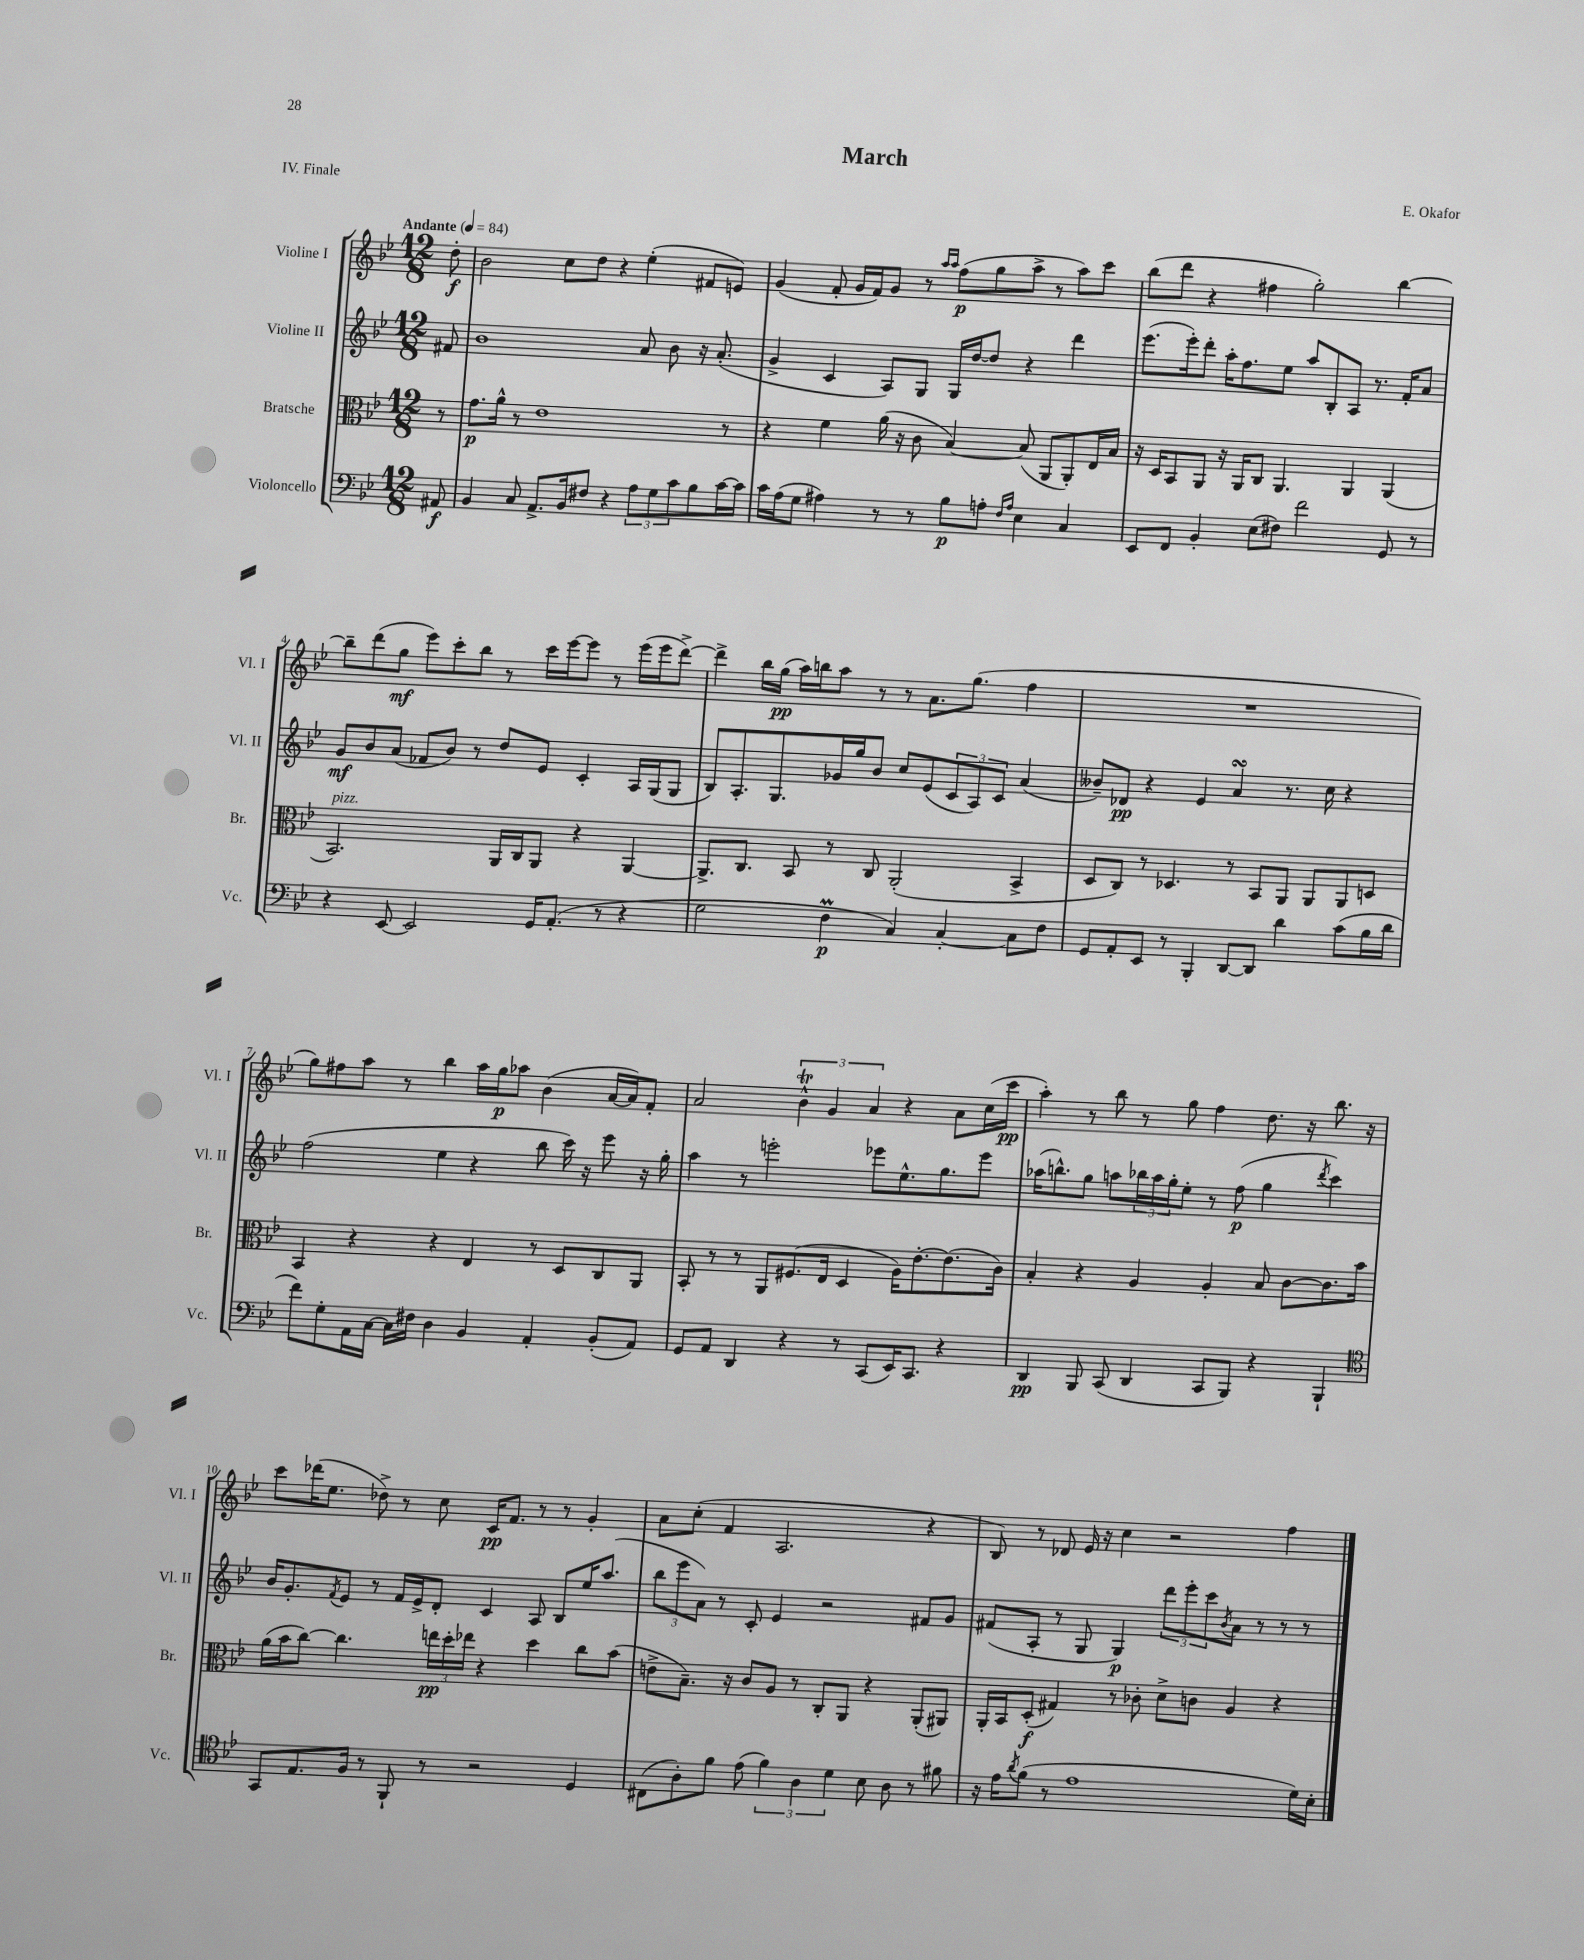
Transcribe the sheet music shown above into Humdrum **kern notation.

**kern	**dynam	**kern	**dynam	**kern	**dynam	**kern	**dynam
*part4	*part4	*part3	*part3	*part2	*part2	*part1	*part1
*staff4	*staff4	*staff3	*staff3	*staff2	*staff2	*staff1	*staff1
*I"Violoncello	*	*I"Bratsche	*	*I"Violine II	*	*I"Violine I	*
*I'Vc.	*	*I'Br.	*	*I'Vl. II	*	*I'Vl. I	*
*clefF4	*	*clefC3	*	*clefG2	*	*clefG2	*
*k[b-e-]	*	*k[b-e-]	*	*k[b-e-]	*	*k[b-e-]	*
*M12/8	*	*M12/8	*	*M12/8	*	*M12/8	*
*MM84	*	*MM84	*	*MM84	*	*MM84	*
=	=	=	=	=	=	=	=
!	!	!	!	!	!	!LO:TX:a:B:t=Andante	!
8AA#X/	f	8r	.	8f#X/	.	8dd'\	f
=1	=1	=1	=1	=1	=1	=1	=1
4BB-/	.	8.g\L	p	1b-	.	2b-\	.
.	.	16a^^\Jk	.	.	.	.	.
8C/	.	8r	.	.	.	.	.
8.AA^/L	.	1e-	.	.	.	.	.
.	.	.	.	.	.	8cc\L	.
16BB-/k	.	.	.	.	.	.	.
8F#X/J	.	.	.	.	.	8dd\J	.
4r	.	.	.	.	.	4r	.
12A\L	.	.	.	8a/	.	(4ee-'\	.
12G\	.	.	.	.	.	.	.
.	.	.	.	8b-\	.	.	.
12c\	.	.	.	.	.	.	.
8B-\	.	.	.	16r	.	8f#X/L	.
.	.	.	.	(8.a'/	.	.	.
[16c\L	.	8r	.	.	.	8en/J)	.
16c\JJ]	.	.	.	.	.	.	.
=2	=2	=2	=2	=2	=2	=2	=2
16c\LL	.	4r	.	4g^/	.	(4g/	.
(16A\J	.	.	.	.	.	.	.
8G\J	.	.	.	.	.	.	.
4A#X\)	.	4f\	.	4c/	.	8f'/	.
.	.	.	.	.	.	16g/LL	.
.	.	.	.	.	.	16f/J)	.
8r	.	(16a\	.	8A/L)	.	8g/J	.
.	.	16r	.	.	.	.	.
8r	.	8c\	.	8G/J	.	8r	.
.	.	.	.	.	.	16qqaa/LL	.
.	.	.	.	.	.	16qqaa/JJ	.
8B-\L	p	[4B-/)	.	16G/LL	.	(8ff\L	p
.	.	.	.	[16dd/J	.	.	.
8An'\J	.	.	.	8dd/J]	.	8gg\	.
16qqF/LL	.	.	.	.	.	.	.
16qqA/JJ	.	.	.	.	.	.	.
4E-\	.	(8B-/]	.	4r	.	8aa^\J	.
.	.	8AA/L	.	.	.	8r	.
4C/	.	8AA'/)	.	4ddd\	.	8aa\L)	.
.	.	16E-/L	.	.	.	8ccc\J	.
.	.	16B-/JJ	.	.	.	.	.
=3	=3	=3	=3	=3	=3	=3	=3
8EE-/L	.	16r	.	(8.eee-\L	.	(8bb-\L	.
.	.	16D/KL	.	.	.	.	.
8FF/J	.	8BB-/	.	.	.	8ddd\J	.
.	.	.	.	16eee-'\k)	.	.	.
4BB-'/	.	8AA/J	.	8ddd'\J	.	4r	.
.	.	16r	.	16aa'\KL	.	.	.
.	.	16AA/KL	.	8.ff\	.	.	.
(8E-\L	.	8C/J	.	.	.	4ff#X\	.
8F#X\J)	.	4.AA/	.	8ee-\J	.	.	.
2f\	.	.	.	8aa/L	.	2gg'\)	.
.	.	.	.	8B-'/	.	.	.
.	.	4AA/	.	8A/J	.	.	.
.	.	.	.	8.r	.	.	.
8GG/	.	(4AA/	.	.	.	[4bb-\	.
.	.	.	.	16f'/KL	.	.	.
8r	.	.	.	8a/J	.	.	.
!!LO:LB:g=z
=4	=4	=4	=4	=4	=4	=4	=4
!	!	!LO:TX:a:i:t=pizz.	!	!	!	!	!
4r	.	2.BB-/)	.	8g/L	mf	8bb-~\L]	.
.	.	.	.	8b-/	.	(8ddd\	.
[8EE-/	.	.	.	(8a/J	.	8gg\J	mf
2EE-/]	.	.	.	8f-X/L	.	8eee-\L)	.
.	.	.	.	8b-/J)	.	8ccc'\	.
.	.	.	.	8r	.	8bb-\J	.
.	.	16AA/LL	.	8dd/L	.	8r	.
.	.	16C/J	.	.	.	.	.
16GG/KL	.	8AA/J	.	8e-/J	.	16ccc\LL	.
(8.AA'/J	.	.	.	.	.	[16eee-\J	.
.	.	4r	.	4c'/	.	8eee-\J]	.
8r	.	.	.	.	.	8r	.
4r	.	[4AA/	.	16A/LL	.	(16eee-\LL	.
.	.	.	.	(16G/J	.	16eee-\J	.
.	.	.	.	8G/J	.	[8ddd^\J)	.
=5	=5	=5	=5	=5	=5	=5	=5
2G\	.	8.AA^/L]	.	8B-/L)	.	4ddd^\]	.
.	.	.	.	8.A'/	.	.	.
.	.	8.C/J	.	.	.	.	.
.	.	.	.	.	.	16bb-\LL	.
.	.	.	.	8.G/	.	(16gg\JJ	pp
.	.	8BB-/	.	.	.	16aa\LL)	.
.	.	.	.	.	.	16bbn\J	.
4FM\	p	8r	.	16g-X/L	.	8aa\J	.
.	.	.	.	16gg/J	.	.	.
.	.	8C/	.	8b-/J	.	8r	.
4C/)	.	(2AA'/	.	8cc/L	.	8r	.
.	.	.	.	(8e-/	.	8.a\L	.
[4C'/	.	.	.	12c/	.	.	.
.	.	.	.	.	.	(8.gg\J	.
.	.	.	.	12A/)	.	.	.
.	.	.	.	12c/J	.	.	.
8C\L]	.	4BB-^/	.	(4a/	.	4ff\	.
8F\J	.	.	.	.	.	.	.
=6	=6	=6	=6	=6	=6	=6	=6
8GG/L	.	8D/L	.	8b--X~/L)	.	1.r	.
8AA'/	.	8C/J)	.	8d-X/J	pp	.	.
8EE-/J	.	8r	.	4r	.	.	.
8r	.	4.D-X/	.	.	.	.	.
4BBB-'/	.	.	.	4e-/	.	.	.
[8DD/L	.	8r	.	4asSsS/	.	.	.
8DD/J]	.	8BB-/L	.	.	.	.	.
4d\	.	8AA/J	.	8.r	.	.	.
.	.	8AA/L	.	.	.	.	.
.	.	.	.	16cc\	.	.	.
(8c\L	.	8AA/	.	4r	.	.	.
16B-\L	.	8Dn/J	.	.	.	.	.
16d\JJ	.	.	.	.	.	.	.
!!LO:LB:g=z
=7	=7	=7	=7	=7	=7	=7	=7
8f\L)	.	4BB-/	.	(2ff\	.	8gg\L)	.
8G'\	.	.	.	.	.	8ff#X\	.
16AA\L	.	4r	.	.	.	8aa\J	.
[16C\JJ	.	.	.	.	.	.	.
16C\LL]	.	.	.	.	.	8r	.
16F#X\JJ	.	.	.	.	.	.	.
4D\	.	4r	.	4ee-\	.	4bb-\	.
4BB-/	.	4E-/	.	4r	.	16aa\LL	.
.	.	.	.	.	.	16gg\J	p
.	.	.	.	.	.	8aa-X\J	.
4AA'/	.	8r	.	8bb-\	.	(4b-\	.
.	.	8D/L	.	16ccc\)	.	.	.
.	.	.	.	16r	.	.	.
(8BB-'/L	.	8C/	.	8eee-\	.	[16a/LL	.
.	.	.	.	.	.	16a/J])	.
8AA/J)	.	8AA/J	.	16r	.	8f'/J	.
.	.	.	.	16gg'\	.	.	.
=8	=8	=8	=8	=8	=8	=8	=8
8GG/L	.	8BB-'/	.	4aa\	.	2a/	.
8AA/J	.	8r	.	.	.	.	.
4DD/	.	8r	.	8r	.	.	.
.	.	8AA/L	.	2eeen'\	.	.	.
4r	.	(8.F#X/	.	.	.	6b-T^^\	.
.	.	.	.	.	.	6g/	.
.	.	16E-/Jk	.	.	.	.	.
8r	.	4D/	.	.	.	.	.
.	.	.	.	.	.	6a/	.
(8CC/L	.	.	.	8eee-X\L	.	.	.
16EE-/K)	.	16A\KL)	.	8.ee-^^\	.	4r	.
8.CC/J	.	[8.e-'\	.	.	.	.	.
.	.	.	.	8.gg\	.	.	.
4r	.	(8.e-\]	.	.	.	8a\L	.
.	.	.	.	8eee-\J	.	(16cc\L	.
.	.	16c\Jk)	.	.	.	16ccc\JJ	pp
=9	=9	=9	=9	=9	=9	=9	=9
4DD/	pp	4B-'/	.	(16aa-X\KL	.	4aa'\)	.
.	.	.	.	8.bbn^^\)	.	.	.
8BBB-/	.	4r	.	8gg\J	.	8r	.
(8CC/	.	.	.	8aan\L	.	8bb-\	.
4DD/	.	4A/	.	24bb-X\L	.	8r	.
.	.	.	.	24aa\	.	.	.
.	.	.	.	24gg'\J	.	.	.
.	.	.	.	8ee-'\J	.	8gg\	.
8CC/L	.	4A'/	.	8r	.	4ff\	.
8BBB-/J)	.	.	.	(8ff\	p	.	.
4r	.	8B-/	.	4gg\	.	8.dd\	.
.	.	[8c\L	.	.	.	.	.
.	.	.	.	.	.	16r	.
.	.	.	.	8qddd/	.	.	.
4BBB-`/	.	8.c\]	.	4ccc\)	.	8.bb-\	.
.	.	16b-\Jk	.	.	.	16r	.
!!LO:LB:g=z
=10	=10	=10	=10	=10	=10	=10	=10
*clefC4	*	*	*	*	*	*	*
8GG/L	.	(16a\LL	.	16b-/KL	.	8ccc\L	.
.	.	16b-\J	.	8.g'/	.	.	.
8.E-/	.	[8cc\J)	.	.	.	(16ddd-X\K	.
.	.	.	.	.	.	8.ee-\J	.
.	.	.	.	8qf/	.	.	.
.	.	4.cc\]	.	8e-/J	.	.	.
16F/Jk	.	.	.	.	.	.	.
8r	.	.	.	8r	.	8dd-X^\)	.
8FF`/	.	.	.	16f/LL	.	8r	.
.	.	.	.	16e-^/J	.	.	.
8r	.	24een\LL	pp	8d'/J	.	8cc\	.
.	.	24dd'\	.	.	.	.	.
.	.	24ee-X\JJ	.	.	.	.	.
2r	.	4r	.	4c/	.	16c/KL	pp
.	.	.	.	.	.	8.f/J	.
.	.	4dd\	.	8A/	.	8r	.
.	.	.	.	8B-/L	.	8r	.
4D/	.	8cc\L	.	16ee-/K	.	4g'/	.
.	.	.	.	(8.aa/J	.	.	.
.	.	(8b-\J	.	.	.	.	.
=11	=11	=11	=11	=11	=11	=11	=11
(8C#X\L	.	8en^\L	.	12bb-\L	.	8a\L	.
.	.	.	.	12eee-\	.	.	.
8A'\)	.	8.B-~\J)	.	.	.	(8cc'\J	.
.	.	.	.	12a\J)	.	.	.
8f\J	.	.	.	8r	.	4f/	.
.	.	16r	.	.	.	.	.
(8e-\	.	8c/L	.	8c'/	.	.	.
6f\)	.	8A/J	.	4e-/	.	2.A/	.
.	.	8r	.	.	.	.	.
6A\	.	.	.	.	.	.	.
.	.	8C'/L	.	2r	.	.	.
6d\	.	.	.	.	.	.	.
.	.	8AA/J	.	.	.	.	.
8B-\	.	4r	.	.	.	.	.
8A\	.	.	.	.	.	.	.
8r	.	(8AA'/L	.	8f#X/L	.	4r	.
8f#X\	.	8AA#X/J)	.	8g/J	.	.	.
=12	=12	=12	=12	=12	=12	=12	=12
16r	.	16AA'/LL	.	(8f#X/L	.	8B-/)	.
16e-\KL	.	16BB-/J	.	.	.	.	.
8qa/	.	.	.	.	.	.	.
(8f\J	.	(8D'/J	f	8A'/J	.	8r	.
8r	.	4G#X/)	.	8r	.	8d-X/	.
1e-	.	.	.	8G/	.	16e-/	.
.	.	.	.	.	.	16r	.
.	.	8r	.	4G/)	p	4cc\	.
.	.	8c-X'\	.	.	.	.	.
.	.	8d^\L	.	12ddd\L	.	2r	.
.	.	.	.	12eee-'\	.	.	.
.	.	8cn\J	.	.	.	.	.
.	.	.	.	12ccc\	.	.	.
.	.	.	.	8qb-/	.	.	.
.	.	4A/	.	8a\J	.	.	.
.	.	.	.	8r	.	.	.
.	.	4r	.	8r	.	4ff\	.
16d\LL)	.	.	.	8r	.	.	.
16B-'\JJ	.	.	.	.	.	.	.
==	==	==	==	==	==	==	==
*-	*-	*-	*-	*-	*-	*-	*-
